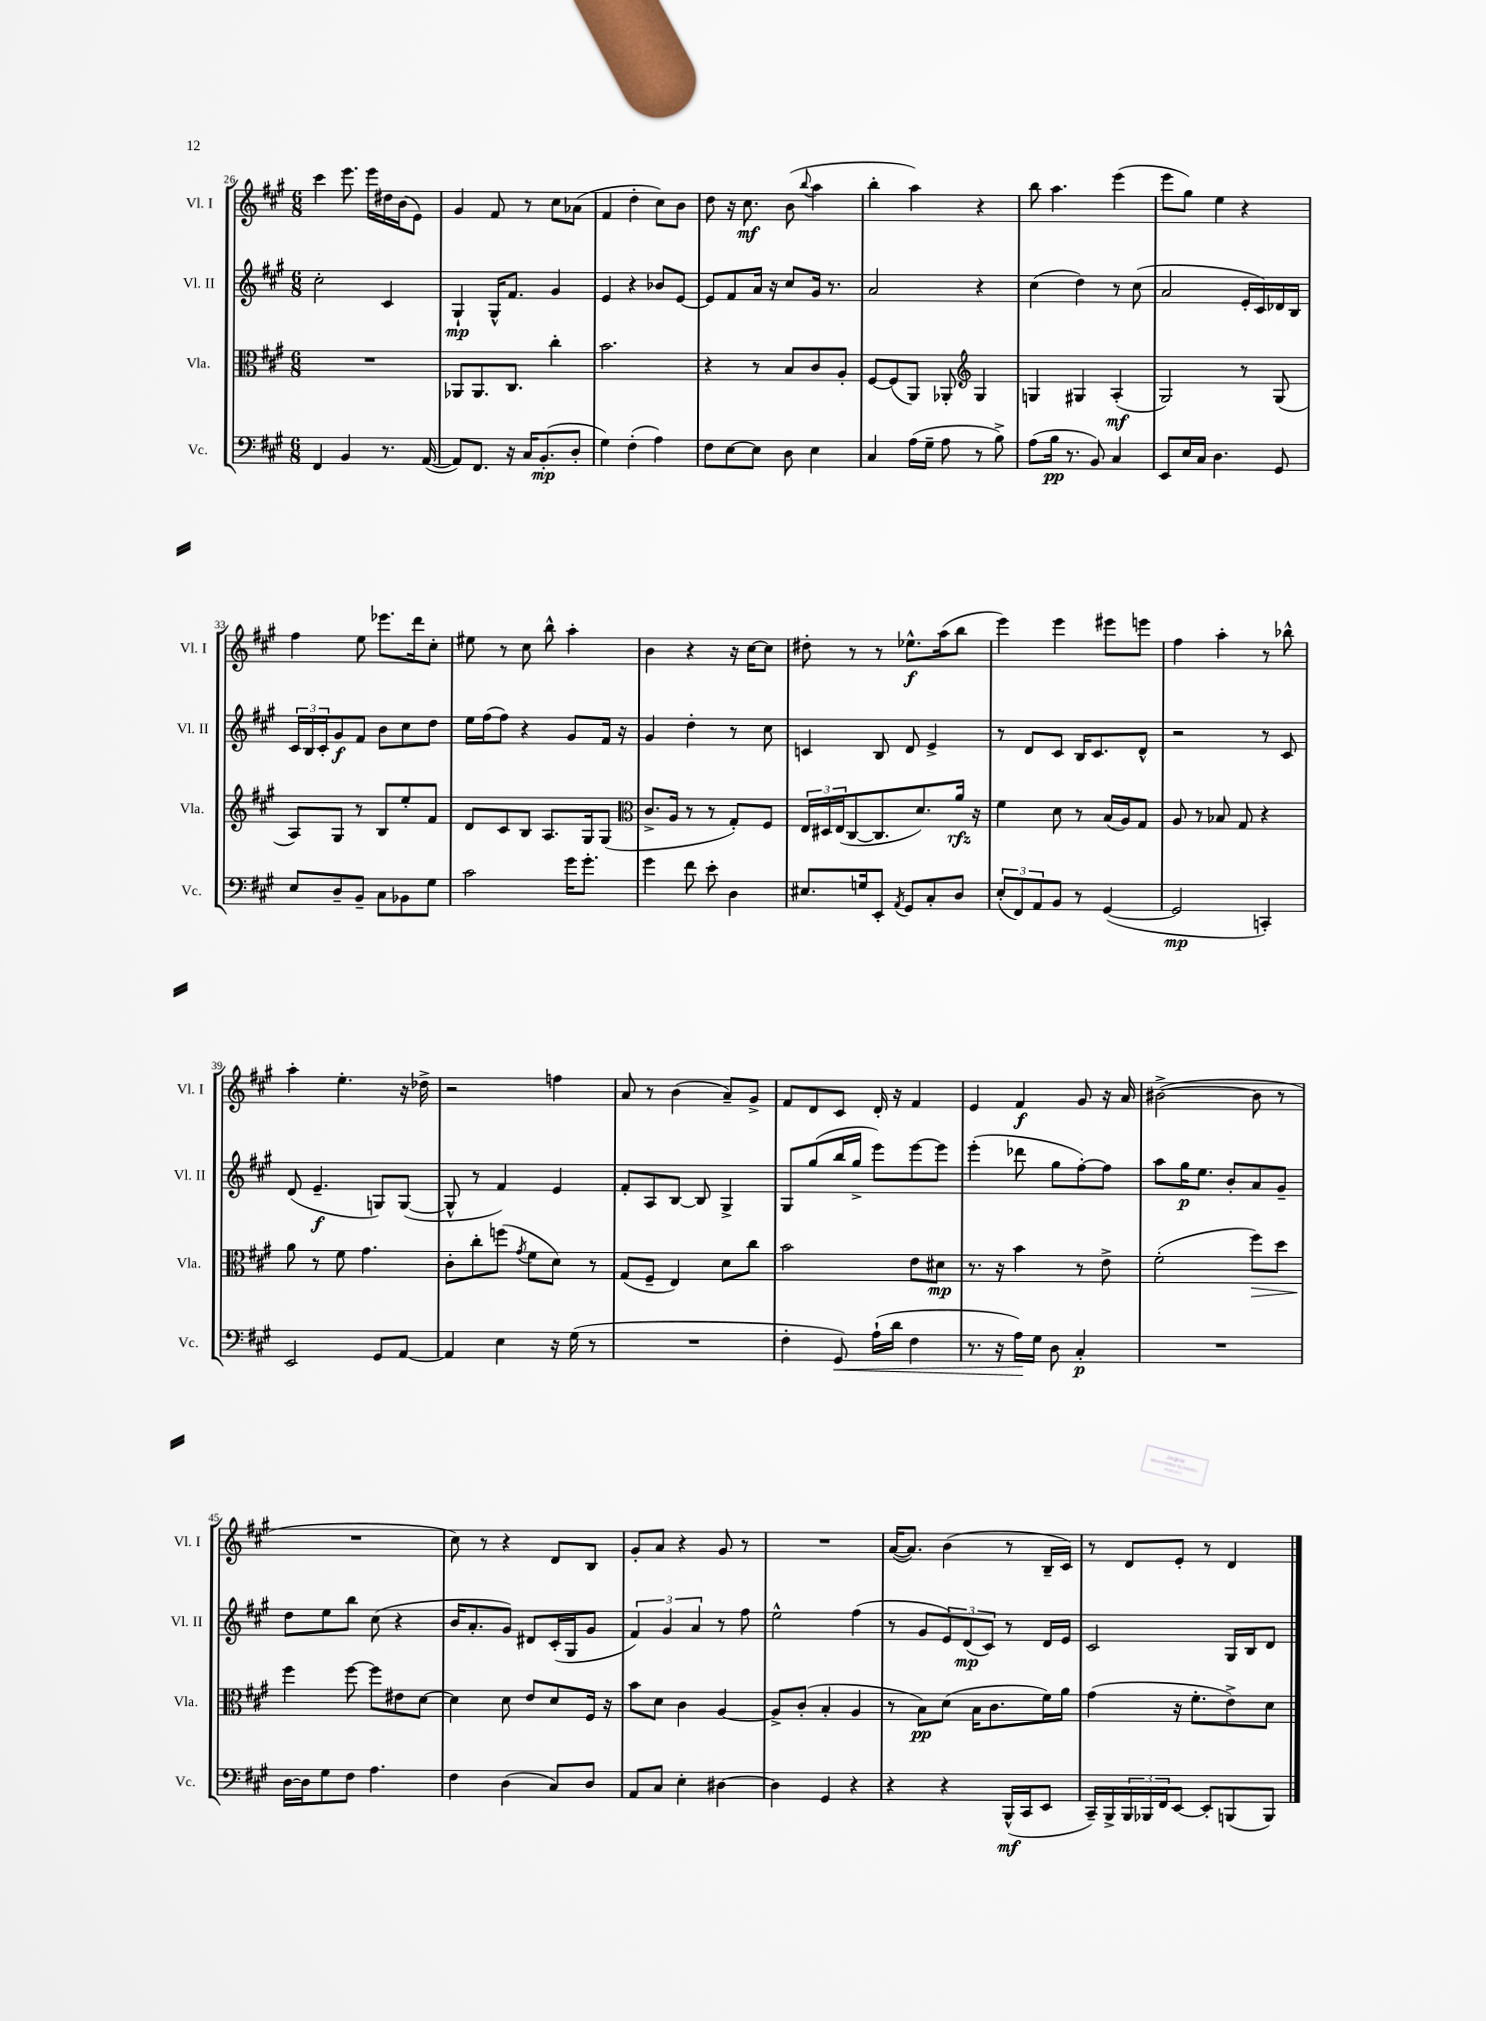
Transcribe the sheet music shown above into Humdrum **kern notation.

**kern	**dynam	**kern	**dynam	**kern	**dynam	**kern	**dynam
*part4	*part4	*part3	*part3	*part2	*part2	*part1	*part1
*staff4	*staff4	*staff3	*staff3	*staff2	*staff2	*staff1	*staff1
*I"Vc.	*	*I"Vla.	*	*I"Vl. II	*	*I"Vl. I	*
*I'Vc.	*	*I'Vla.	*	*I'Vl. II	*	*I'Vl. I	*
*clefF4	*	*clefC3	*	*clefG2	*	*clefG2	*
*k[f#c#g#]	*	*k[f#c#g#]	*	*k[f#c#g#]	*	*k[f#c#g#]	*
*M6/8	*	*M6/8	*	*M6/8	*	*M6/8	*
=26	=26	=26	=26	=26	=26	=26	=26
4FF#/	.	2.r	.	2cc#'\	.	4ccc#\	.
4BB/	.	.	.	.	.	8.eee\	.
.	.	.	.	.	.	16eee\LL	.
8.r	.	.	.	4c#/	.	16dd#X\	.
.	.	.	.	.	.	(16b\J	.
.	.	.	.	.	.	8e\J)	.
([16AA/	.	.	.	.	.	.	.
=27	=27	=27	=27	=27	=27	=27	=27
8AA/L])	.	8AA-X/L	.	4G#`/	mp	4g#/	.
8.FF#/J	.	8.AA-/	.	.	.	.	.
.	.	.	.	16G#^^/KL	.	8f#/	.
16r	.	8.C#/J	.	8.f#/J	.	.	.
16C#/KL	.	.	.	.	.	8r	.
(8.BB'/	mp	.	.	.	.	.	.
.	.	4cc#'\	.	4g#/	.	8cc#\L	.
8D'/J	.	.	.	.	.	(8a-X\J	.
=28	=28	=28	=28	=28	=28	=28	=28
4G#\)	.	2.b\	.	4e/	.	4f#/	.
(4F#'\	.	.	.	4r	.	4dd'\	.
4A\)	.	.	.	8b-X/L	.	8cc#\L)	.
.	.	.	.	[8e/J	.	8b\J	.
=29	=29	=29	=29	=29	=29	=29	=29
8F#\L	.	4r	.	8e/L]	.	8dd\	.
[8E\	.	.	.	8f#/	.	16r	.
.	.	.	.	.	.	8.cc#\	mf
8E\J]	.	8r	.	16a/Jk	.	.	.
.	.	.	.	16r	.	.	.
8D\	.	8B/L	.	8cc#/L	.	(8b\	.
.	.	.	.	.	.	8qqbb/	.
4E\	.	8c#/	.	16g#/Jk	.	4aa\	.
.	.	.	.	8.r	.	.	.
.	.	8A'/J	.	.	.	.	.
=30	=30	=30	=30	=30	=30	=30	=30
4C#/	.	[8F#/L	.	2a/	.	4bb'\	.
.	.	(8F#/]	.	.	.	.	.
(16A\LL	.	8AA/J)	.	.	.	4aa\)	.
16G#~\JJ	.	.	.	.	.	.	.
8A\	.	8AA-X'/	.	.	.	.	.
*	*	*clefG2	*	*	*	*	*
8r	.	4G#/	.	4r	.	4r	.
8B^\)	.	.	.	.	.	.	.
=31	=31	=31	=31	=31	=31	=31	=31
(8A\L	.	4Gn/	.	(4cc#\	.	8bb\	.
16B\Jk	pp	.	.	.	.	4.aa\	.
8.r	.	.	.	.	.	.	.
.	.	4G#X/	.	4dd\)	.	.	.
8BB/)	.	.	.	.	.	.	.
4C#/	.	(4A'/	mf	8r	.	(4eee\	.
.	.	.	.	(8cc#\	.	.	.
=32	=32	=32	=32	=32	=32	=32	=32
8EE/L	.	2G#/)	.	2a/	.	8eee\L	.
16E/L	.	.	.	.	.	8gg#\J)	.
16C#/JJ	.	.	.	.	.	.	.
4.D\	.	.	.	.	.	4ee\	.
.	.	8r	.	16e'/LL	.	4r	.
.	.	.	.	16c#/)	.	.	.
8GG#/	.	(8G#/	.	16d-X/	.	.	.
.	.	.	.	16B/JJ	.	.	.
!!LO:LB:g=z
=33	=33	=33	=33	=33	=33	=33	=33
8E/L	.	8A/L)	.	24c#/LL	.	4ff#\	.
.	.	.	.	24B/	.	.	.
.	.	.	.	24c#'/J	.	.	.
8D~/	.	8G#/J	.	8g#/	f	.	.
8BB~/J	.	8r	.	8f#/J	.	8ee\	.
8C#\L	.	8B/L	.	8b\L	.	8.eee-X\L	.
8BB-X\	.	8ee'/	.	8cc#\	.	.	.
.	.	.	.	.	.	16ddd\k	.
8G#\J	.	8f#/J	.	8dd\J	.	8cc#'\J	.
=34	=34	=34	=34	=34	=34	=34	=34
2c#\	.	8d/L	.	16ee\LL	.	8ee#X\	.
.	.	.	.	(16ff#\J	.	.	.
.	.	8c#/	.	8ff#\J)	.	8r	.
.	.	8B/J	.	4r	.	8cc#\	.
.	.	8.A/L	.	.	.	8bb^^\	.
16g#\KL	.	.	.	8g#/L	.	4aa'\	.
8.g#'\J	.	16G#/k	.	.	.	.	.
.	.	(8G#/J	.	16f#/Jk	.	.	.
.	.	.	.	16r	.	.	.
=35	=35	=35	=35	=35	=35	=35	=35
*	*	*clefC3	*	*	*	*	*
4g#\	.	8.c#^/L	.	4g#/	.	4b\	.
.	.	16A/Jk	.	.	.	.	.
8f#\	.	8r	.	4dd'\	.	4r	.
8e'\	.	8r	.	.	.	.	.
4D\	.	8G#'/L)	.	8r	.	16r	.
.	.	.	.	.	.	[16cc#\KL	.
.	.	8F#/J	.	8cc#\	.	8cc#\J]	.
=36	=36	=36	=36	=36	=36	=36	=36
8.E#X/L	.	24E/LL	.	4cn/	.	8dd#X'\	.
.	.	24D#X/	.	.	.	.	.
.	.	(24E/J	.	.	.	.	.
.	.	[8C#/	.	.	.	8r	.
16Gn/k	.	.	.	.	.	.	.
8EE'/J	.	8.C#/]	.	8B/	.	8r	.
8qAA/	.	.	.	.	.	.	.
8GG#/L	.	.	.	8d/	.	8.ee-X^^\L	f
.	.	8.d/)	.	.	.	.	.
8C#'/	.	.	.	4e^/	.	.	.
.	.	.	.	.	.	(16aa\k	.
8D/J	.	16a/Jk	rfz	.	.	8bb\J	.
.	.	16r	.	.	.	.	.
=37	=37	=37	=37	=37	=37	=37	=37
(12E'/L	.	4f#\	.	8r	.	4eee\)	.
12FF#/)	.	.	.	.	.	.	.
.	.	.	.	8d/L	.	.	.
12AA/	.	.	.	.	.	.	.
8BB/J	.	8d\	.	8c#/J	.	4eee\	.
8r	.	8r	.	16B/KL	.	.	.
.	.	.	.	8.c#/	.	.	.
([4GG#/	.	(16B/LL	.	.	.	8eee#X\L	.
.	.	16A/J)	.	.	.	.	.
.	.	8G#/J	.	8d^^/J	.	8eeen\J	.
=38	=38	=38	=38	=38	=38	=38	=38
2GG#/]	mp	8A/	.	2r	.	4ff#\	.
.	.	8r	.	.	.	.	.
.	.	8B-X/	.	.	.	4aa'\	.
.	.	8G#/	.	.	.	.	.
4CCn'/)	.	4r	.	8r	.	8r	.
.	.	.	.	8c#/	.	8bb-X^^\	.
!!LO:LB:g=z
=39	=39	=39	=39	=39	=39	=39	=39
2EE/	.	8a\	.	(8d/	.	4aa'\	.
.	.	8r	.	4.e~/	f	.	.
.	.	8f#\	.	.	.	4.ee'\	.
.	.	4.g#\	.	.	.	.	.
8GG#/L	.	.	.	8Gn/L)	.	.	.
[8AA/J	.	.	.	([8G/J	.	16r	.
.	.	.	.	.	.	16dd-X^\	.
=40	=40	=40	=40	=40	=40	=40	=40
4AA/]	.	8c#'\L	.	8G^^/]	.	2r	.
.	.	8cc#'\	.	8r	.	.	.
4E\	.	(8ffn\J	.	4f#/)	.	.	.
.	.	8qg#/	.	.	.	.	.
.	.	8f#\L	.	.	.	.	.
16r	.	8d\J)	.	4e/	.	4ffn\	.
(16G#\	.	.	.	.	.	.	.
8r	.	8r	.	.	.	.	.
=41	=41	=41	=41	=41	=41	=41	=41
2.r	.	(8G#/L	.	8f#'/L	.	8a/	.
.	.	8F#~/J	.	8A/	.	8r	.
.	.	4E/)	.	[8B/J	.	(4b\	.
.	.	.	.	8B/]	.	.	.
.	.	8d\L	.	4G#^/	.	8a~/L)	.
.	.	8cc#\J	.	.	.	8g#^/J	.
=42	=42	=42	=42	=42	=42	=42	=42
4F#'\	.	2b\	.	8G#/L	.	8f#/L	.
.	.	.	.	(8gg#/	.	8d/	.
!	!LO:HP:b	!	!	!	!	!	!
8GG#/)	<	.	.	16bb/L	.	8c#/J	.
.	.	.	.	16gg#^/JJ	.	.	.
(16A`\LL	.	.	.	8eee\L)	.	16d'/	.
16d\JJ	.	.	.	.	.	16r	.
4F#\	.	8e\L	.	[8eee\	.	4f#/	.
.	.	8d#X\J	mp	8eee\J]	.	.	.
=43	=43	=43	=43	=43	=43	=43	=43
8.r	.	8.r	.	(4eee'\	.	4e/	.
16r	.	16r	.	.	.	.	.
16A\LL)	.	4b\	.	8ddd-X\	.	4f#/	f
16G#\JJ	[	.	.	.	.	.	.
8D\	.	.	.	8gg#\L	.	.	.
4C#'/	p	8r	.	[8ff#'\)	.	8g#/	.
.	.	8e^\	.	8ff#\J]	.	16r	.
.	.	.	.	.	.	16a/	.
=44	=44	=44	=44	=44	=44	=44	=44
2.r	.	(2f#'\	.	8aa\L	.	([2b#X^\	.
.	.	.	.	16gg#\K	p	.	.
.	.	.	.	8.ee\J	.	.	.
.	.	.	.	8b'/L	.	.	.
!	!	!	!LO:HP:b	!	!	!	!
.	.	8ff#\L)	>	8a/	.	8b#\]	.
.	.	8dd\J	.	8g#~/J	.	8r	.
!!LO:LB:g=z
=45	=45	=45	=45	=45	=45	=45	=45
[16D\LL	.	4ff#\	.	8dd\L	.	2.r	.
16D\J]	.	.	.	.	.	.	.
8G#\	.	.	.	8ee\	.	.	.
8F#\J	.	[8ff#\	]	8bb\J	.	.	.
4.A\	.	8ff#\L]	.	(8cc#\	.	.	.
.	.	8e#X\	.	4r	.	.	.
.	.	[8d\J	.	.	.	.	.
=46	=46	=46	=46	=46	=46	=46	=46
4F#\	.	4d\]	.	16b/KL	.	8cc#\)	.
.	.	.	.	8.a'/	.	.	.
.	.	.	.	.	.	8r	.
(4D\	.	8d\	.	8g#/J)	.	4r	.
.	.	8e/L	.	8d#X/L	.	.	.
8C#/L)	.	8d/	.	(16c#'/L	.	8d/L	.
.	.	.	.	16G#/J	.	.	.
8D/J	.	16F#/Jk	.	8g#/J	.	8B/J	.
.	.	16r	.	.	.	.	.
=47	=47	=47	=47	=47	=47	=47	=47
8AA/L	.	8b\L	.	6f#/)	.	8g#'/L	.
8C#/J	.	8d\J	.	.	.	8a/J	.
.	.	.	.	6g#/	.	.	.
4E'\	.	4c#\	.	.	.	4r	.
.	.	.	.	6a/	.	.	.
[4D#X\	.	[4A/	.	8r	.	8g#/	.
.	.	.	.	8ff#\	.	8r	.
=48	=48	=48	=48	=48	=48	=48	=48
4D#\]	.	8A^/L]	.	2ee^^\	.	2.r	.
.	.	(8c#'/J	.	.	.	.	.
4GG#/	.	4B'/	.	.	.	.	.
4r	.	4A/	.	(4ff#\	.	.	.
=49	=49	=49	=49	=49	=49	=49	=49
4r	.	8r	.	8r	.	([16a/KL	.
.	.	.	.	.	.	8.a/J])	.
.	.	8B\L)	pp	8g#/L	.	.	.
4r	.	(8d\J	.	12e/)	.	(4b\	.
.	.	.	.	(12d/	mp	.	.
.	.	16B\KL	.	.	.	.	.
.	.	.	.	12c#/J)	.	.	.
.	.	8.c#\	.	.	.	.	.
(16BBB^^/LL	mf	.	.	8r	.	8r	.
16CC#/J	.	.	.	.	.	.	.
8EE/J	.	16f#\L)	.	16d/LL	.	16B~/LL	.
.	.	16a\JJ	.	16e/JJ	.	16c#/JJ)	.
=50	=50	=50	=50	=50	=50	=50	=50
16CC#~/LL)	.	(4g#\	.	2c#/	.	8r	.
16BBB^/	.	.	.	.	.	.	.
24BBB/	.	.	.	.	.	8d/L	.
24BBB-X/	.	.	.	.	.	.	.
24FF#/J	.	.	.	.	.	.	.
[8EE/J	.	16r	.	.	.	8e'/J	.
.	.	8.f#'\L	.	.	.	.	.
8EE'/L]	.	.	.	.	.	8r	.
(8BBBn/	.	8e^\)	.	16G#/LL	.	4d/	.
.	.	.	.	16B/J	.	.	.
8BBB/J)	.	8d\J	.	8d/J	.	.	.
==	==	==	==	==	==	==	==
*-	*-	*-	*-	*-	*-	*-	*-
